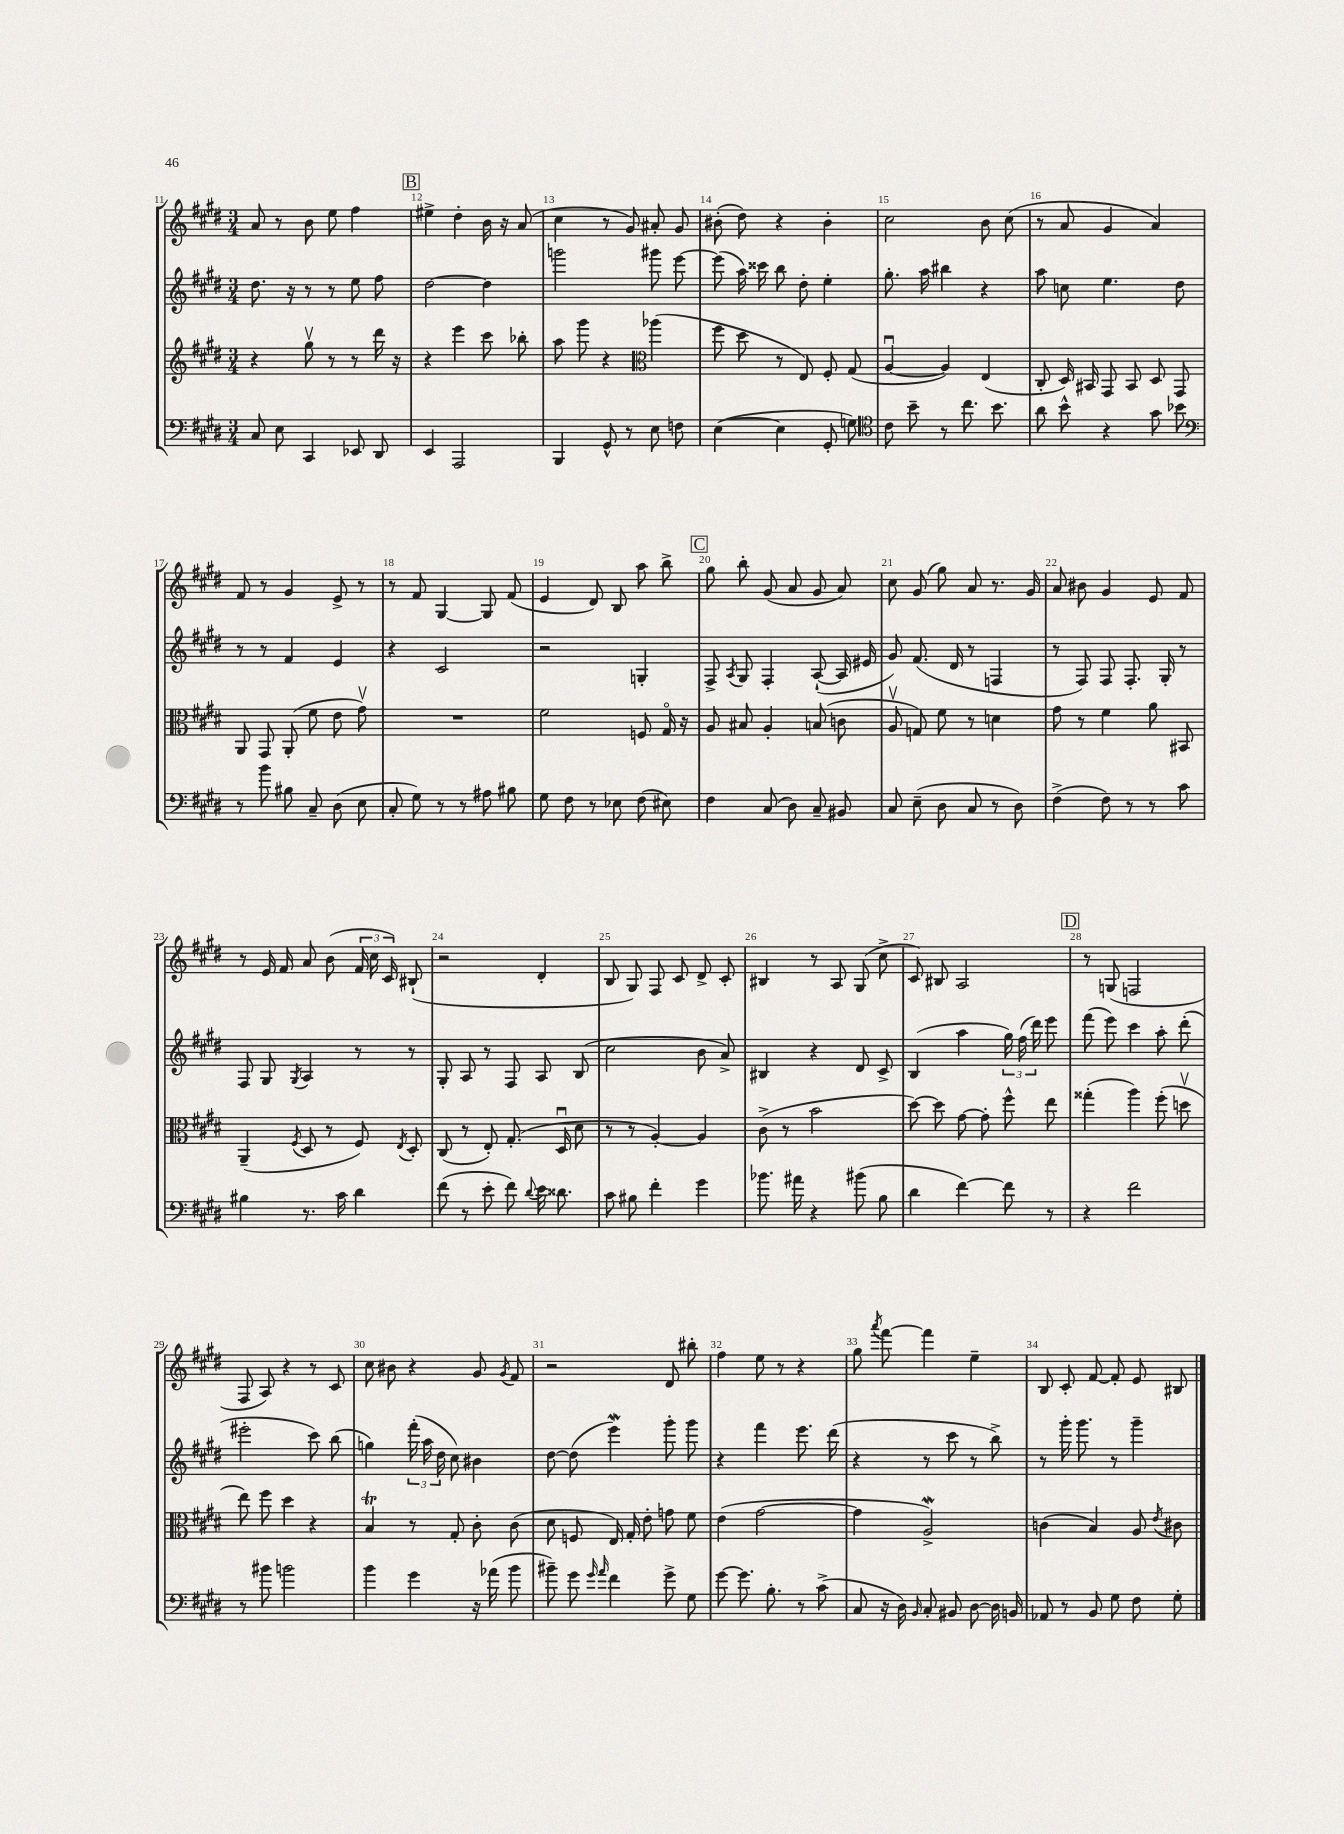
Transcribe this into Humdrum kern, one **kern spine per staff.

**kern	**kern	**kern	**kern
*part4	*part3	*part2	*part1
*staff4	*staff3	*staff2	*staff1
*clefF4	*clefG2	*clefG2	*clefG2
*k[f#c#g#d#]	*k[f#c#g#d#]	*k[f#c#g#d#]	*k[f#c#g#d#]
*M3/4	*M3/4	*M3/4	*M3/4
=11	=11	=11	=11
8C#/	4r	8.dd#\	8a/
8E\	.	.	8r
.	.	16r	.
4CC#/	8gg#v\	8r	8b\
.	8r	8r	8ee\
8EE-X/	8r	8ee\	4ff#\
8DD#/	16ddd#\	8ff#\	.
.	16r	.	.
!!LO:REH:place=s1:t=B
=12	=12	=12	=12
4EE/	4r	[2dd#\	4ee#X^\
2AAA/	4eee\	.	4dd#'\
.	8ccc#\	4dd#\]	16b\
.	.	.	16r
.	8bb-X'\	.	(8a/
=13	=13	=13	=13
4BBB/	8aa\	2gggn\	4cc#\
.	8ggg#\	.	.
8GG#^^/	4r	.	8r
8r	.	.	8g#/)
*	*clefC3	*	*
8E\	(4aa-X\	8ggg#X\	8a#X'/
8Fn\	.	[8eee\	8g#/
=14	=14	=14	=14
([4E\	8ff#\	(8eee\]	(8b#X'\
.	8dd#\	16aa\)	8dd#\)
.	.	16ccc##X\	.
4E\]	8r	8bb\	4r
.	8E/)	8dd#'\	.
8GG#'/	8F#'/	4ee'\	4b#'\
8Gn\)	(8G#/	.	.
=15	=15	=15	=15
*clefC4	*	*	*
8c#\	[4Au/	8.gg#'\	2cc#\
8b~\	.	.	.
.	.	16aa\	.
8r	4A/])	4bb#X\	.
8.cc#\	.	.	.
.	(4E/	4r	8b\
8.b\	.	.	.
.	.	.	(8cc#\
=16	=16	=16	=16
8a\	8C#'/	8aa\	8r
8b^^\	16D#/)	8ccn\	8a/
.	16BB#X/	.	.
4r	8GG#/	4.ee\	4g#/
.	8BB#/	.	.
8g#\	8D#/	.	4a/)
8b-X\	8GG#/	8dd#\	.
!!LO:LB:g=z
=17	=17	=17	=17
*clefF4	*	*	*
8r	8AA/	8r	8f#/
8b\	8GG#/	8r	8r
8B#X\	(8AA'/	4f#/	4g#/
8C#~/	8f#\	.	.
(8D#\	8e\	4e/	8e^/
8E\	8g#v\)	.	8r
=18	=18	=18	=18
8C#'/	2.r	4r	8r
8G#\)	.	.	8f#/
8r	.	2c#/	[4G#/
8r	.	.	.
8A#X\	.	.	8G#/]
8B#X\	.	.	(8f#/
=19	=19	=19	=19
8G#\	2f#\	2r	4e/
8F#\	.	.	.
8r	.	.	8d#/)
8E-X\	.	.	8B/
(8F#\	8Fn/	4Gn'/	8aa\
8E#X\)	16G#/	.	8bb^\
.	16r	.	.
!!LO:REH:place=s1:t=C
=20	=20	=20	=20
4F#\	8A/	8F#^/	8gg#\
.	.	8qA/	.
.	8B#X/	8G#/	8bb'\
(8C#/	4A'/	4F#'/	(8g#/
8D#\)	.	.	8a/
8C#~/	(8Bn/	([8A`/	8g#/
8BB#X/	8cn\	16A/]	8a/)
.	.	16e#X/	.
=21	=21	=21	=21
8C#/	8Av/	8g#/)	8cc#\
(8E~\	8Gn/)	(8.f#/	(8g#/
8D#\	8f#\	.	8gg#\)
.	.	16d#/	.
8C#/	8r	8r	8a/
8r	4dn\	4Fn/	8.r
8D#\)	.	.	.
.	.	.	16g#/
=22	=22	=22	=22
(4F#^\	8g#\	8r	8a/
.	8r	8F#/)	8b#X\
8F#\)	4f#\	8F#/	4g#/
8r	.	8.F#'/	.
8r	8a\	.	8e/
.	.	16G#'/	.
8c#\	8BB#X/	8r	8f#/
!!LO:LB:g=z
=23	=23	=23	=23
4B#X\	(4AA~/	8F#/	8r
.	.	8G#/	16e/
.	.	.	16f#/
.	8qF#/	8qG#/	.
8.r	8D#/	4A/	8a/
.	8r	.	(8b\
16c#\	.	.	.
4d#\	8F#/)	8r	24f#/
.	.	.	24cc#\
.	.	.	24c#/)
.	8qE/	.	.
.	8D#'/	8r	(8B#X`/
=24	=24	=24	=24
(8f#\	(8C#/	8G#'/	2r
8r	8r	8A/	.
8e'\	8E'/)	8r	.
8f#\)	(8.G#'/	8F#/	.
8qqd#/	.	.	.
16e\	.	8A/	4d#'/
8.d##X\	16D#u/	.	.
.	8d#\	(8B/	.
=25	=25	=25	=25
8c#\	8r	2cc#\	8B/
8B#X\	8r	.	8G#/)
4f#'\	[4A'/)	.	8F#/
.	.	.	8c#/
4g#\	4A/]	8b\	8d#^/
.	.	8a^/)	8c#'/
=26	=26	=26	=26
8.b-X\	(8c#^\	4B#X/	4B#X/
.	8r	.	.
16a#X\	.	.	.
4r	2b\	4r	8r
.	.	.	8A/
(8b#X\	.	8d#/	(8G#/
8B\	.	8c#^/	8cc#^\
=27	=27	=27	=27
4d#\	[8dd#\)	(4B/	8c#/)
.	8dd#\]	.	8B#X/
[4f#\)	[8g#\	4aa\	2A/
.	8g#'\]	.	.
8f#\]	8ff#^^\	24gg#\)	.
.	.	(24ff#\	.
.	.	24ddd#\)	.
8r	8ee\	8eee\	.
!!LO:REH:place=s1:t=D
=28	=28	=28	=28
4r	(4gg##X'\	(8fff#\	8r
.	.	8eee\)	(8Gn/
2f#\	4aa\)	4ccc#\	2Fn/
.	(8ff#'\	8aa'\	.
.	8ddnv\	(8ddd#'\	.
!!LO:LB:g=z
=29	=29	=29	=29
8r	8ee\)	2eee#X'\	8F#/
8b#X\	8ff#\	.	8A/)
2bn\	4dd#\	.	4r
.	4r	8ccc#\)	8r
.	.	(8bb\	8c#/
=30	=30	=30	=30
4b\	4BT/	4ggn\)	8cc#\
.	.	.	8b#X\
4g#\	8r	(24fff#'\	4r
.	.	24aa\	.
.	.	24dd#\	.
.	8G#'/	8cc#\)	.
16r	8c#'\	4b#X\	8g#/
(16a-X\	.	.	.
.	.	.	8qg#/
8b\	(8c#\	.	8f#/
=31	=31	=31	=31
8b#X~\)	8d#\	[8dd#\	2r
8g#\	8Fn/	(8dd#\]	.
16qqg#/	.	.	.
16qqa/	.	.	.
4f#\	16E/)	4eeew\)	.
.	16G#'/	.	.
.	8e'\	.	.
8g#^\	8gn\	8ggg#'\	8d#/
8G#\	8f#\	8ggg#\	8bb#X'\
=32	=32	=32	=32
[8g#\	(4e\	4r	4ff#\
8.g#\]	.	.	.
.	[2g#\	4fff#\	8ee\
8.B'\	.	.	.
.	.	.	8r
8r	.	8.eee\	4r
(8c#^\	.	.	.
.	.	(16ddd#\	.
=33	=33	=33	=33
8C#/	4g#\]	4r	8gg#\
.	.	.	8qaaa/
16r	.	.	[8fff#\
16D#\)	.	.	.
16qqBB/	.	.	.
8C#'/	2Aw^/)	8r	4fff#\]
8BB#X/	.	8ccc#\	.
[8D#\	.	8r	4ee~\
16D#\]	.	8bb^\)	.
16BBn/	.	.	.
=34	=34	=34	=34
8AA-X/	(4cn\	8r	8B/
8r	.	16ggg#'\	8c#'/
.	.	8.ggg#\	.
8BB/	4B/)	.	[8f#/
8G#\	.	8r	8f#'/]
8F#\	8A/	4ggg#~\	8e/
.	8qe/	.	.
8G#'\	8c#X\	.	8B#X/
==	==	==	==
*-	*-	*-	*-
